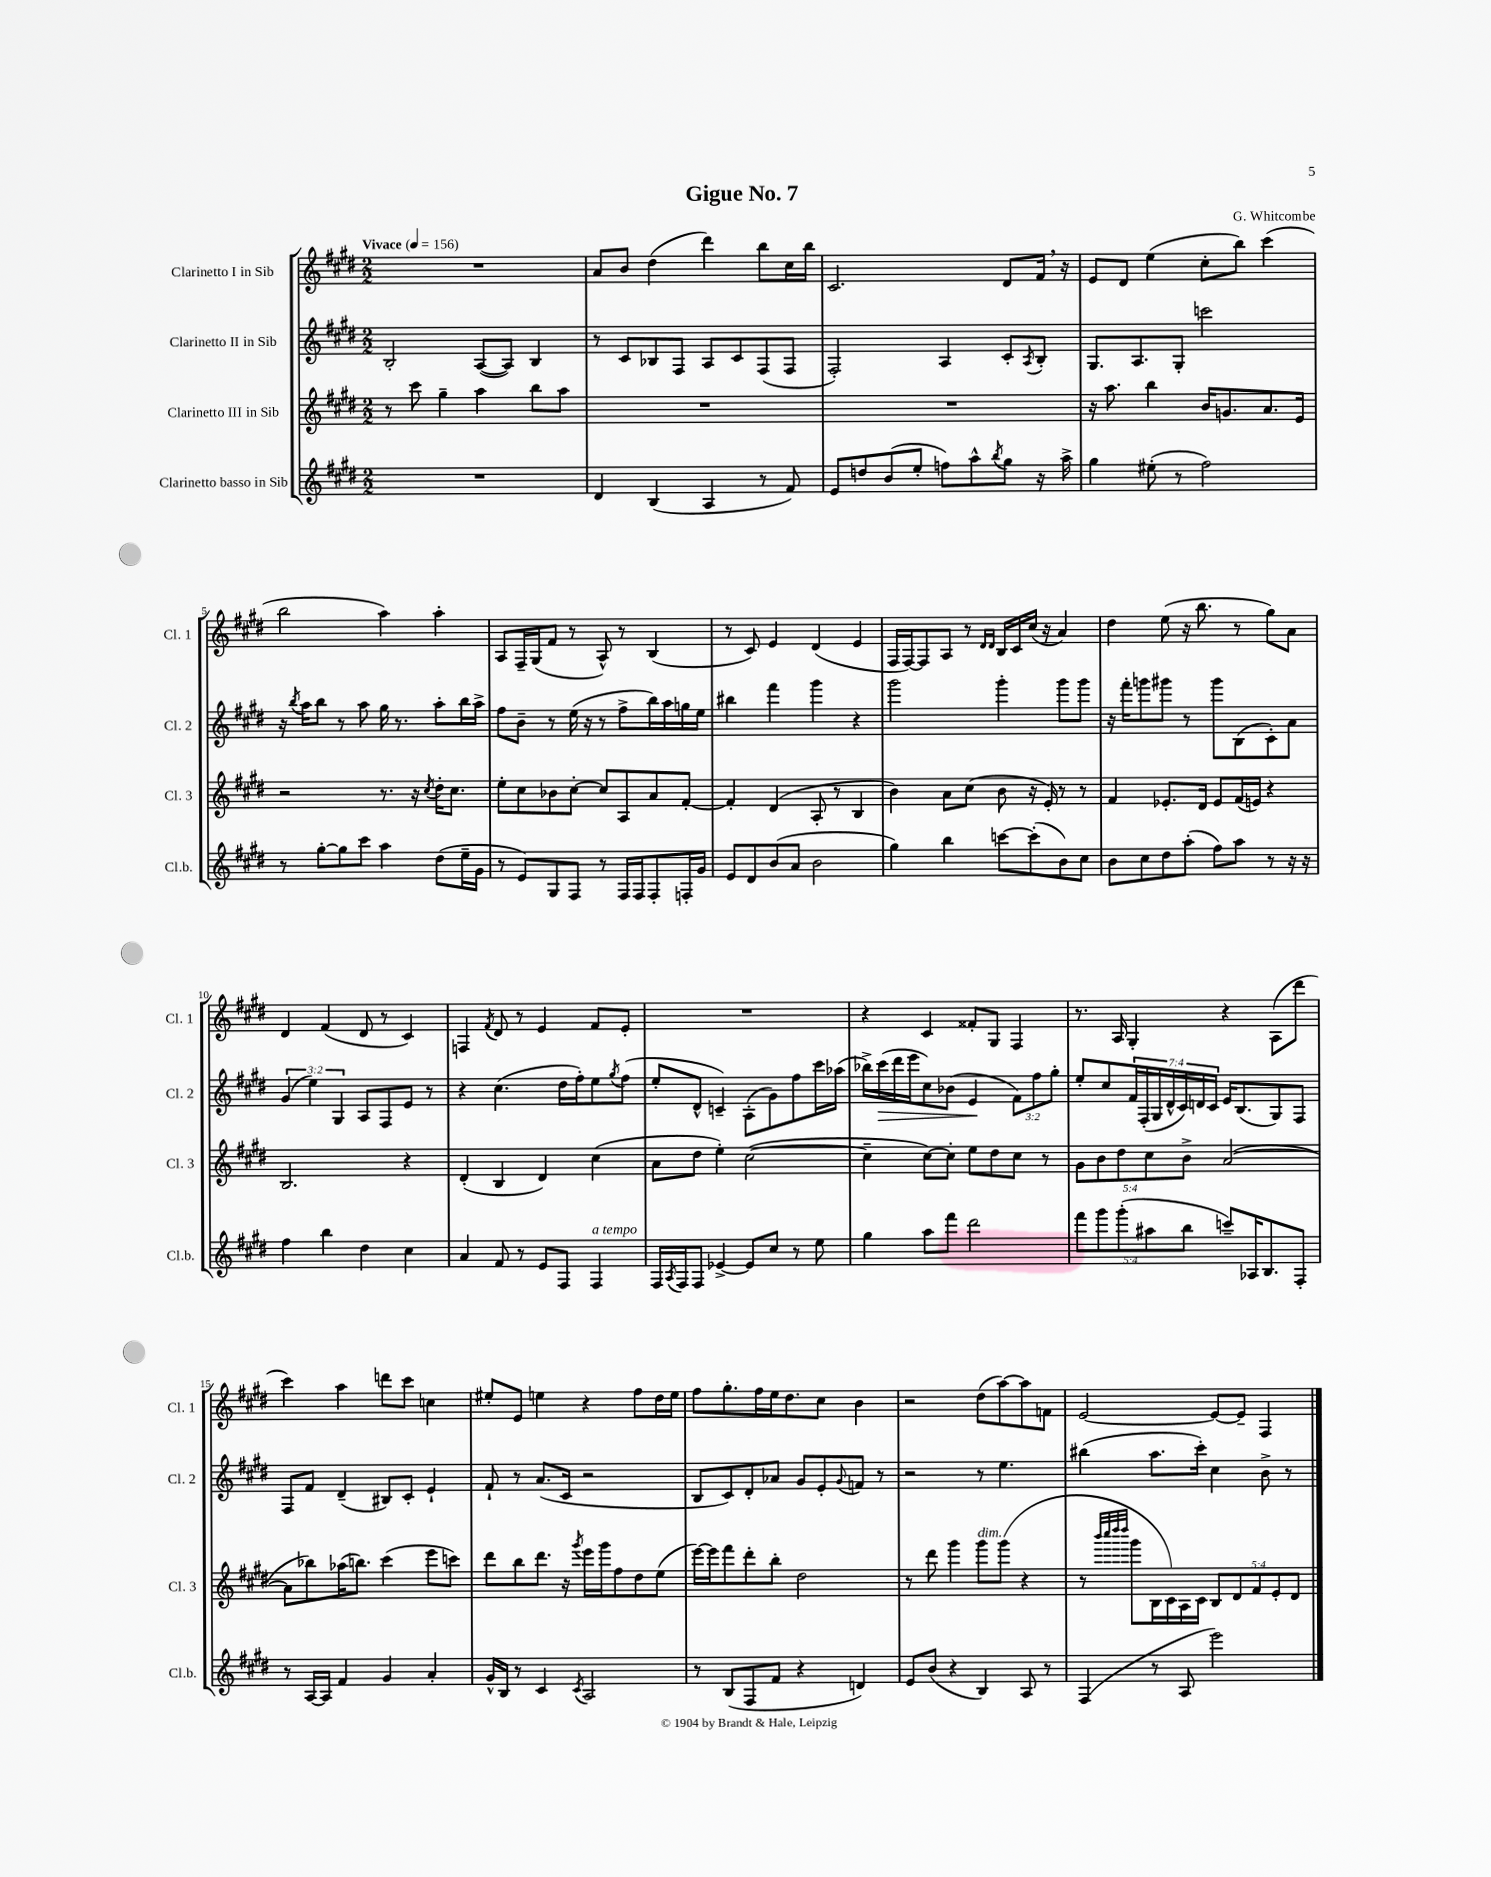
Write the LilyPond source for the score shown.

\header { title = "Gigue No. 7" composer = "G. Whitcombe" }
<<
\new StaffGroup <<
\new Staff = "s0" \with { instrumentName = "Clarinetto I in Sib" shortInstrumentName = "Cl. 1" } {
    \clef treble \key e \major \numericTimeSignature \time 2/2 \tempo "Vivace" 4 = 156
    R1 |
    a'8 b'8 dis''4( dis'''4) b''8 cis''16 b''16 |
    cis'2. dis'8 fis'16 \breathe r16 |
    e'8 dis'8 e''4( cis''8-. b''8) cis'''4( |
    b''2 a''4) a''4-. |
    a8 fis16-- gis16( fis'8 r8 a8-^) r8 b4( |
    r8 cis'8) e'4 dis'4( e'4 |
    fis16 fis16~) fis8 a8 r8 \grace { dis'16 dis'16 } b16 cis'16 cis''16( r16 a'4) |
    dis''4 e''8( r16 b''8. r8 gis''8) a'8 |
    dis'4 fis'4( dis'8 r8 cis'4) |
    f4 \acciaccatura { fis'8 } dis'8 r8 e'4 fis'8 e'8-. |
    R1 |
    r4 cis'4 fisis'8-. gis8 fis4 |
    r8. a16 gis4-. r4 a8( dis'''8 |
    cis'''4) a''4 d'''8 cis'''8 c''4 |
    eis''8-. e'8 e''4 r4 fis''8 dis''16 e''16 |
    fis''8 gis''8.-. fis''16 e''16 dis''8. cis''8 b'4 |
    r2 dis''8( a''8~) a''8 f'8 |
    e'2~ e'8~ e'8-- fis4 \bar "|." |
}
\new Staff = "s1" \with { instrumentName = "Clarinetto II in Sib" shortInstrumentName = "Cl. 2" } {
    \clef treble \key e \major \numericTimeSignature \time 2/2 \override Staff.TupletNumber.text = #tuplet-number::calc-fraction-text
    b2-. a8~( a8) b4 |
    r8 cis'8 bes8 fis8 a8 cis'8 fis8( fis8 |
    fis2-.) a4 cis'8-. \acciaccatura { a8 } b8-. |
    gis8. a8. gis8-. c'''2 |
    r16 \acciaccatura { b''8 } a''16 b''8 r8 a''8 gis''16 r8. a''8-. b''16 a''16-> |
    fis''8 b'8-- r8 e''16( r16 r8 fis''8-> b''16) a''16 g''16 e''16 |
    bis''4 fis'''4 gis'''4 r4 |
    gis'''2 gis'''4-. gis'''8 gis'''8 |
    r16 fis'''16-. g'''8 gis'''8 r8 gis'''8 b8( cis'8-.) a'8 |
    \tuplet 3/2 { gis'4( e''4) gis4 } a8 fis8 e'8 r8 |
    r4 cis''4.( dis''16 fis''16-.) e''8 \acciaccatura { gis''8 } fis''8( |
    e''8-. dis'8-^ c'4--) a8-.( gis'8) fis''8 cis'''16 aes''16( |
    bes''16->) cis'''16\>( dis'''16 e'''16 cis''8) bes'8( e'4\! \tuplet 3/2 { fis'8) fis''8 gis''8-. } |
    e''8-. cis''8 \tuplet 7/4 { fis'16 fis16-.( gis16 dis'16-^ cis'16) d'16 cis'16 } e'16 b8.( gis8) fis8 |
    fis8 fis'8 dis'4--( bis8) cis'8-. e'4-! |
    fis'8-! r8 a'8.( cis'16 r2 |
    b8 cis'8) dis'8-. aes'8 gis'8 e'8-. \appoggiatura { gis'8 } f'8 r8 |
    r2 r8 e''4. |
    bis''4( a''8. cis'''16-.) cis''4 b'8-> r8 \bar "|." |
}
\new Staff = "s2" \with { instrumentName = "Clarinetto III in Sib" shortInstrumentName = "Cl. 3" } {
    \clef treble \key e \major \numericTimeSignature \time 2/2 \override Staff.TupletNumber.text = #tuplet-number::calc-fraction-text
    r8 cis'''8 gis''4-- a''4 b''8 a''8 |
    R1 |
    R1 |
    r16 a''8. b''4 b'16 g'8. a'8. e'16 |
    r2 r8. r16 \acciaccatura { cis''8 } dis''16-. cis''8. |
    e''8-. cis''8 bes'8 cis''8~-. cis''8 a8 a'8 fis'8~-. |
    fis'4-. dis'4( a8-. r8 b4 |
    b'4) a'8 cis''8( b'8 r16 e'16-.) r8 r8 |
    fis'4 ees'8.-. dis'16 ees'8 fis'16( e'16) r4 |
    b2. r4 |
    dis'4-.( b4 dis'4) cis''4( |
    a'8 dis''8 e''4-.) cis''2~( |
    cis''4-- cis''8~) cis''8-. e''8 dis''8 cis''8 r8 |
    \tuplet 5/4 { gis'8 b'8 dis''8 cis''8 b'8-> } a'2~( |
    a'8 bes''8) aes''16( b''8.) cis'''4( e'''8 c'''8) |
    dis'''8 b''8 dis'''8. r16 \acciaccatura { gis'''8 } e'''16 gis'''16 fis''8 dis''8 e''8( |
    e'''16~) e'''16 fis'''8 dis'''8-. b''8-. dis''2 |
    r8 dis'''8 gis'''4 gis'''8^\markup { \italic "dim." } gis'''8( r4 |
    r8 \grace { b'''32 cis''''32 dis''''32 dis''''32 } gis'''8 b16 cis'16) a16 cis'16 \tuplet 5/4 { b8 dis'8 fis'8 e'8-. dis'8 } \bar "|." |
}
\new Staff = "s3" \with { instrumentName = "Clarinetto basso in Sib" shortInstrumentName = "Cl.b." } {
    \clef treble \key e \major \numericTimeSignature \time 2/2 \override Staff.TupletNumber.text = #tuplet-number::calc-fraction-text
    R1 |
    dis'4 b4( a4 r8 fis'8) |
    e'8 d''8 b'8( e''8-. f''8) a''8-^ \acciaccatura { b''8 } gis''8 r16 a''16-> |
    gis''4 eis''8-.( r8 fis''2) |
    r8 gis''8~-. gis''8 cis'''8 a''4 dis''8( e''16-- gis'16 |
    r8 e'8) gis8 fis8 r8 fis16 fis16 fis8-. f16-. gis'16 |
    e'8 dis'8 b'8( a'8 b'2 |
    gis''4) b''4 c'''8~ c'''8-.( b'8) cis''8 |
    b'8 cis''8 dis''8 a''8-.( fis''8) a''8 r8 r16 r16 |
    fis''4 b''4 dis''4 cis''4 |
    a'4 fis'8 r8 e'8 fis8 fis4^\markup { \italic "a tempo" } |
    fis16 \acciaccatura { a8 } fis16 fis8 ees'4~-> ees'8 cis''8 r8 e''8 |
    gis''4 a''8 fis'''8 dis'''2 |
    \tuplet 5/4 { fis'''8 gis'''8 gis'''8-.( ais''8 b''8 } c'''8--) aes16 b8. fis8-. |
    r8 a16~ a16 fis'4 gis'4 a'4-. |
    gis'16-^ b16 r8 cis'4 \acciaccatura { cis'8 } a2 |
    r8 b8( fis8 fis'8 r4 d'4) |
    e'8 b'8( r4 b4) a8 r8 |
    fis4( r8 a8 e'''2) \bar "|." |
}
>>
>>
